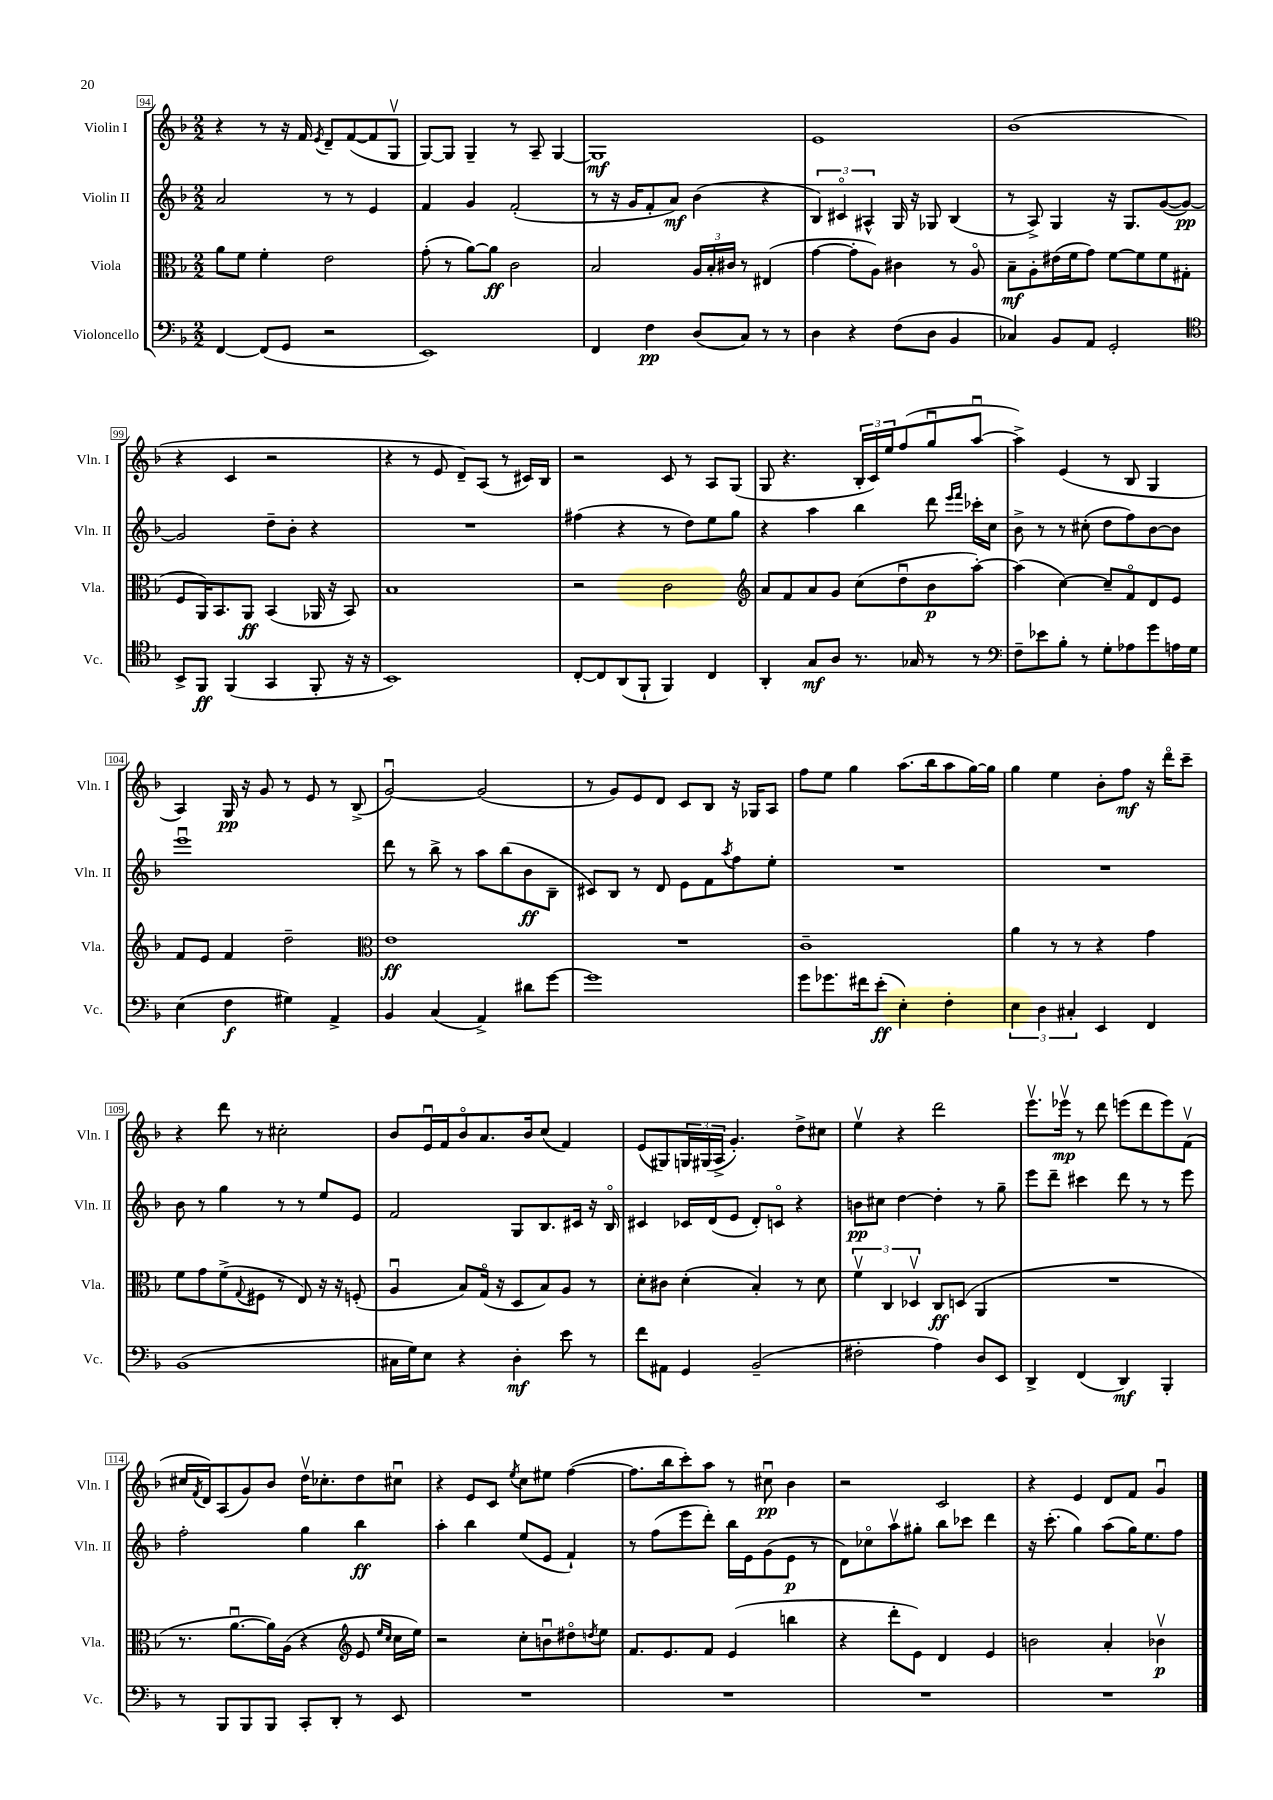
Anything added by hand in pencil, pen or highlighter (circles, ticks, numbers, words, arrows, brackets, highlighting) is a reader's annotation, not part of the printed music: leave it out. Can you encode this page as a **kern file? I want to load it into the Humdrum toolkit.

**kern	**kern	**kern	**kern
*staff4	*staff3	*staff2	*staff1
*clefF4	*clefC3	*clefG2	*clefG2
*k[b-]	*k[b-]	*k[b-]	*k[b-]
*M2/2	*M2/2	*M2/2	*M2/2
[4FF/	8a\L	2a/	4r
.	8f\J	.	.
(8FF/]L	4f'\	.	8r
8GG/J	.	.	16r
.	.	.	16f/
.	.	.	8qe/
2r	2e\	8r	8d~/L
.	.	8r	([8f/
.	.	4e/	8f/]
.	.	.	8Gv/J
=	=	=	=
1EE)	(8g'\	4f/	[8G/L)
.	8r	.	8G/]J
.	[8a\L)	4g/	4G~/
.	8a\]J	.	.
.	2c\	(2f'/	8r
.	.	.	8A~/
.	.	.	[4G/
=	=	=	=
4FF/	2B-/	8r	1G]
.	.	16r	.
.	.	16g/LK	.
4F\	.	8f'/	.
.	.	8a/J)	.
(8D/L	24A/LL	(4b-\	.
.	24B-'/	.	.
.	24c#/JJ	.	.
8C/J)	8r	.	.
8r	(4E#/	4r	.
8r	.	.	.
=	=	=	=
4D\	[4g\	6B-/)	1e
.	.	6c#o/	.
4r	8g'\]L	.	.
.	.	6A#^^/	.
.	8A\J)	.	.
(8F\L	4c#\	16G/	.
.	.	16r	.
8D\J	.	8G-/	.
4BB-/	8r	(4B-/	.
.	8Ao/	.	.
=	=	=	=
4C-/)	8B-~\L	8r	(1b-
.	8A'\	8A^/)	.
8BB-/L	(16e#\L	4G/	.
.	16f\J	.	.
8AA/J	8g\J)	.	.
2GG'/	[8f\L	16r	.
.	.	8.G/L	.
.	8f\]	.	.
.	8f\	([8g/	.
.	(8G#'\J	8g/_J)	.
=	=	=	=
*clefC4	*	*	*
8BB-^/L	8F/L	2g/]	4r
8FF/J	16AA/K)	.	.
.	8.BB-/	.	.
(4FF/	.	.	4c/
.	8AA/J	.	.
4GG/	(4BB-/	8dd~\L	2r
.	.	8b-'\J	.
8FF'/	16AA-/	4r	.
.	16r	.	.
16r	8BB-/)	.	.
16r	.	.	.
=	=	=	=
1BB-)	1B-	1r	4r
.	.	.	8r
.	.	.	8e/
.	.	.	8d~/L)
.	.	.	(8A/J
.	.	.	8r
.	.	.	16c#/LL)
.	.	.	16B-/JJ
=	=	=	=
[8C'/L	2r	(4ff#\	2r
8C/]	.	.	.
(8AA/	.	4r	.
8FF`/J	.	.	.
4FF/)	2c\	8r	8c/
.	.	8dd\L)	8r
4C/	.	8ee\	8A/L
.	.	8gg\J	(8G/J
=	=	=	=
*	*clefG2	*	*
4AA'/	8a/L	4r	8G/
.	8f/	.	4.r
8G/L	8a/	4aa\	.
8A/J	8g/J	.	.
8.r	(8cc\L	4bb-\	24B-'/LL
.	.	.	24c/)
.	.	.	24ee/J
.	8ddu\	.	(8ff/
16G-/	.	.	.
8r	8b-\	8ddd\	8ggu/
.	.	16qqeee/LL	.
.	.	16qqfff/JJ	.
8r	[8aa'\J)	16ccc-'\LL	[8aau/J
.	.	16cc\JJ	.
=	=	=	=
*clefF4	*	*	*
8F~\L	(4aa\]	8b-^\	4aa^\])
8e-\	.	8r	.
8B-'\J	[4cc\)	8r	(4e/
8r	.	(8cc#'\	.
8G'\L	8cc~/]L	8dd\L	8r
8A-\	8fo/	8ff\)	8B-/
8g\	8d/	[8b-\	4G/
16A\L	8e/J	8b-\]J	.
16G\JJ	.	.	.
=	=	=	=
(4E\	8f/L	1eeeu	4A/)
.	8e/J	.	.
4F\	4f/	.	16G/
.	.	.	16r
.	.	.	8g/
4G#\)	2dd~\	.	8r
.	.	.	8e/
4AA^/	.	.	8r
.	.	.	(8B-^/
=	=	=	=
*	*clefC3	*	*
4BB-/	1e	8ddd\	[2gu/)
.	.	8r	.
(4C/	.	8bb-^\	.
.	.	8r	.
4AA^/)	.	8aa\L	(2g/]
.	.	(8bb-\	.
8d#\L	.	8b-\	.
[8g\J	.	8B-~\J	.
=	=	=	=
1g]	1r	8c#/L)	8r
.	.	8B-/J	8g/L)
.	.	8r	8e/
.	.	8d/	8d/J
.	.	8e\L	8c/L
.	.	8f\	8B-/J
.	.	8qaa/	.
.	.	8ff\	16r
.	.	.	16G-/LK
.	.	8ee'\J	8A/J
=	=	=	=
8g\L	1c~	1r	8ff\L
8.g-\	.	.	8ee\J
.	.	.	4gg\
16f#\k	.	.	.
(8e'\J	.	.	.
4E'\)	.	.	(8.aa\L
.	.	.	16bb-\k
4F'\	.	.	8aa\
.	.	.	[16gg\L)
.	.	.	16gg\]JJ
=	=	=	=
6E\	4a\	1r	4gg\
6D\	.	.	.
.	8r	.	4ee\
6C#'/	.	.	.
.	8r	.	.
4EE/	4r	.	8b-'\L
.	.	.	8ff\J
4FF/	4g\	.	16r
.	.	.	16dddo\LK
.	.	.	8ccc~\J
=	=	=	=
(1BB-	8f\L	8b-\	4r
.	8g\	8r	.
.	(8f^\	4gg\	8ddd\
.	8qqG/	.	.
.	8F#\J	.	8r
.	8r	8r	2cc#'\
.	8E/)	8r	.
.	16r	8ee/L	.
.	16r	.	.
.	(8F'/	8e/J	.
=	=	=	=
16C#\LL	4Au/	2f/	8b-/L
16G\J)	.	.	.
8E\J	.	.	16eu/L
.	.	.	16f/J
4r	8B-/L)	.	8b-o/
.	(16Go/Jk	.	8.a/
.	16r	.	.
4D'\	8D/L	8G/L	.
.	.	.	16b-/k
.	8B-/)	8.B-/	(8cc/J
8e\	8A/J	.	4f/)
.	.	16c#/Jk	.
8r	8r	16r	.
.	.	16B-o/	.
=	=	=	=
8f\L	8d'\L	4c#/	(8e/L
8AA#\J	8c#\J	.	8G#/)
4GG/	(4d'\	16c-/LL	24G/L
.	.	.	(24G#/
.	.	(16d/J	.
.	.	.	24A^/JJ
.	.	8e/J	4.g'/)
(2BB-~/	4B-'/)	8d'/L)	.
.	.	8co/J	.
.	8r	4r	8dd^\L
.	8d\	.	8cc#\J
=	=	=	=
2F#'\	6fv\	8b\L	4eev\
.	.	8cc#\J	.
.	6C/	.	.
.	.	[4dd\	4r
.	6D-v/	.	.
4A\)	8C/L	4dd'\]	2ddd\
.	(8D/J	.	.
8D/L	4AA/	8r	.
8EE/J	.	8gg~\	.
=	=	=	=
4DD^/	1r	8eee\L	8.eeev\L
.	.	8ddd~\J	.
.	.	.	16eee-v\Jk
(4FF/	.	4ccc#\	8r
.	.	.	8ddd\
4DD/)	.	8ddd\	(8eee\L
.	.	8r	8ddd\
4BBB-'/	.	8r	8eee\)
.	.	8eee\	(8fv\J
=	=	=	=
8r	8.r	2ff'\	16cc#/LL
.	.	.	8qf/
.	.	.	16d/J)
8BBB-/L	.	.	(8A/
.	[8.au\L	.	.
8BBB-/	.	.	8g/)
8BBB-/J	16a\]L)	.	8b-/J
.	(16A\JJ	.	.
8CC'/L	4r	4gg\	16ddv\LK
.	.	.	8.cc-'\
8DD'/J	.	.	.
*	*clefG2	*	*
8r	8e/	4bb-\	8dd\
.	16qqee/LL	.	.
.	16qqcc/JJ	.	.
8EE/	16cc\LL	.	8cc#u\J
.	16ee\JJ)	.	.
=	=	=	=
1r	2r	4aa'\	4r
.	.	4bb-\	8e/L
.	.	.	8c/J
.	.	.	8qee/
.	8cc'\L	(8ee/L	8cc\L
.	8bu\	8e/J	8ee#\J
.	8dd#o\	4f`/)	([4ff\
.	8qdd/	.	.
.	8ee\J	.	.
=	=	=	=
1r	8.f/L	8r	8.ff\]L
.	.	(8ff\L	.
.	8.e/	.	16bb-\k
.	.	8eee\	8ccc'\)
.	8f/J	8ddd'\J)	8aa\J
.	(4e/	16bb-\LL	8r
.	.	16e\J	.
.	.	(8g\	8cc#u\
.	4bb\	8e\J	4b-\
.	.	8r	.
=	=	=	=
1r	4r	8d\L)	2r
.	.	8cc-o\	.
.	8ddd'\L	8aav\	.
.	8e\J)	8gg#'\J	.
.	4d/	8bb-\L	2c/
.	.	8ccc-\J	.
.	4e/	4ddd\	.
=	=	=	=
1r	2b\	16r	4r
.	.	(8.ccc'\	.
.	.	4gg\)	4e/
.	4a'/	(8aa\L	8d/L
.	.	16gg\K)	8f/J
.	.	8.ee\	.
.	4b-v\	.	4gu/
.	.	8ff\J	.
==	==	==	==
*-	*-	*-	*-
